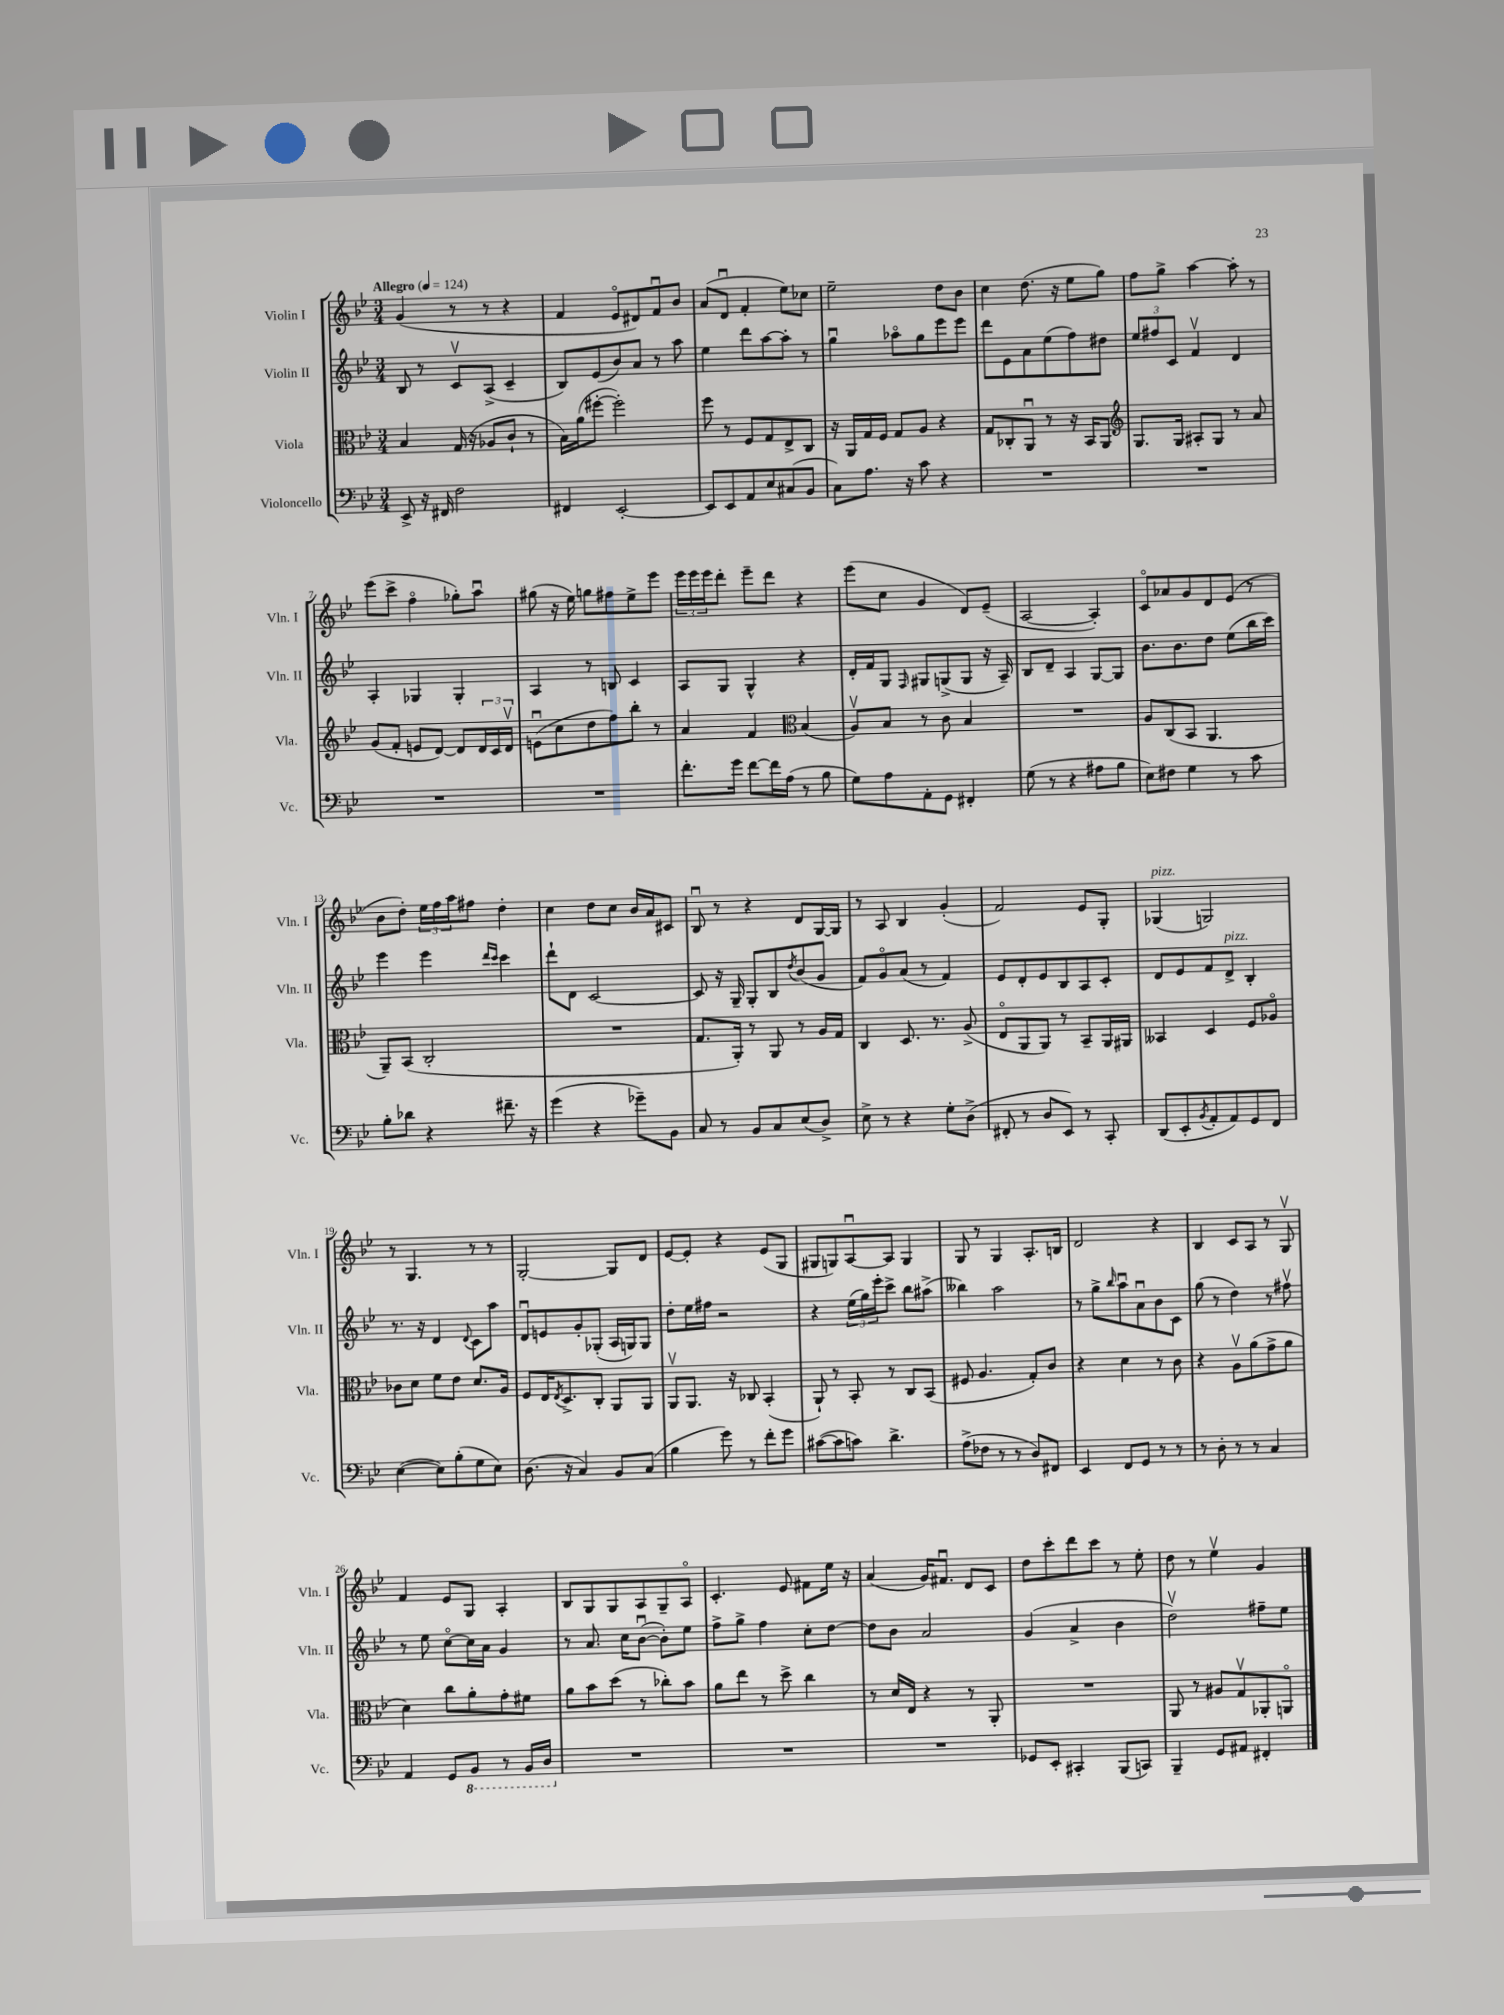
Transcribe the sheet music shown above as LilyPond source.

<<
\new StaffGroup <<
\new Staff = "s0" \with { instrumentName = "Violin I" shortInstrumentName = "Vln. I" } {
    \clef treble \key bes \major \numericTimeSignature \time 3/4 \tempo "Allegro" 4 = 124
    g'4( r8 r8 r4 |
    f'4 ees'8\flageolet dis'8) f'8\downbow bes'8 |
    a'8( d'8\downbow f'4-. ees''8) ces''8 |
    ees''2-- d''8 bes'8 |
    c''4 d''8.( r16 ees''8 g''8) |
    f''8 g''8-> a''4~ a''8-. r8 |
    ees'''8( c'''8-> f''4\flageolet ges''8-.) a''8\downbow |
    gis''8( r16 ees''16) g''8 fis''8 ees''8-> ees'''8 |
    \tuplet 3/2 { ees'''16 ees'''16 ees'''16 } d'''8-. ees'''8-- d'''8 r4 |
    ees'''8( c''8 g'4 d'8) ees'8--( |
    a2~ a4-.) |
    c'8\flageolet aes'8 g'8 d'8 ees'8( r8 |
    bes'8 d''8-.) \tuplet 3/2 { ees''16 f''16 a''16 } fis''8 d''4-. |
    c''4 d''8 c''8 bes'16 a'16 cis'8 |
    bes8\downbow r8 r4 d'8 g16~ g16 |
    r8 a8 bes4 g'4-.( |
    f'2) ees'8 g8-. |
    ges4^\markup { \italic "pizz." }( g2) |
    r8 g4. r8 r8 |
    g2~-. g8 d'8 |
    ees'8~ ees'8-. r4 ees'8( g8 |
    gis8 g8) a8~\downbow a8 g4 |
    g8 r8 g4 a8.-. b16 |
    d'2 r4 |
    bes4 c'8 a8 r8 g8\upbow |
    f'4 ees'8 g8 a4-. |
    bes8 g8 g8 a8 g8-- a8\flageolet |
    c'4.-. ees'8 fis'8 ees''16 r16 |
    a'4( g'16) fis'8.\downbow d'8 c'8 |
    d''8 c'''8-. d'''8 c'''8 r8 ees''8-. |
    d''8 r8 ees''4\upbow g'4 \bar "|." |
}
\new Staff = "s1" \with { instrumentName = "Violin II" shortInstrumentName = "Vln. II" } {
    \clef treble \key bes \major \numericTimeSignature \time 3/4
    bes8 r8 c'8\upbow a8->( c'4-- |
    bes8) ees'8( bes'8) a'8 r8 a''8 |
    ees''4 d'''8 a''8~ a''8-. r8 |
    g''4\downbow aes''8\flageolet g''8 ees'''8 ees'''8 |
    d'''8 ees'8 a'8 ees''8( f''8) dis''8 |
    \tuplet 3/2 { ees''8 fis''8 c'8 } f'4\upbow d'4 |
    a4-. ges4 ges4-. |
    a4 r8 b8 c'4 |
    a8 g8 g4-^ r4 |
    d'16-. f'16 g8 \grace { f16 } gis8 g8->( g8 r16 a16--) |
    bes8 d'8-- a4 g8~ g8 |
    bes'8. bes'8. d''8 ees''8( bes''16 c'''16) |
    ees'''4 ees'''4 \grace { d'''16 c'''16 } c'''4 |
    d'''8-! d'8 c'2~ |
    c'8 r16 g16-- g8-. bes8 \acciaccatura { d''8 } bes'8( g'8 |
    f'8) g'8\flageolet a'8( r8 f'4) |
    ees'8 d'8-. ees'8 bes8 a8 c'8-. |
    d'8 ees'8 f'8 d'8->^\markup { \italic "pizz." } bes4-. |
    r8. r16 d'4 \appoggiatura { d'8 } c'8 a''8 |
    d'8\downbow e'8 g'8-. ges8-.( a16 g16) g8 |
    d''8-. ees''16 fis''16 r2 |
    r4 \tuplet 3/2 { ees''16( g''16) ees'''16-. } c'''8-> bes''8 ais''8->( |
    beses''4) a''2 |
    r8 g''8-> \grace { bes''16 } a''8\downbow a'8\downbow bes'8 c'8 |
    g''8( r8 d''4) r8 fis''8\upbow |
    r8 ees''8 c''8~\flageolet c''16 a'16 g'4 |
    r8 a'8. c''16 bes'8~\downbow( bes'8-.) ees''8 |
    f''8-> g''8-> f''4 c''8-. d''8~ |
    d''8 bes'8 a'2 |
    g'4( a'4-> bes'4 |
    d''2\upbow) fis''8-- ees''8 \bar "|." |
}
\new Staff = "s2" \with { instrumentName = "Viola" shortInstrumentName = "Vla." } {
    \clef alto \key bes \major \numericTimeSignature \time 3/4
    bes4 g16( r16 aes8 c'8-! r8 |
    bes16) a'16( fis''8~-. fis''2-.) |
    f''8 r8 f8 g8 ees8-> c8 |
    r16 a,16 g16 f16 g8 a8 r4 |
    g8 ces8-. a,8\downbow r8 r16 bes,16 a,8 |
    \clef treble g8. g16 ais8-. g8 r8 a'8 |
    g'8( f'8-. e'8 d'8~) d'8 \tuplet 3/2 { d'16 c'16 d'16\upbow } |
    e'8\downbow( c''8 d''8 f''8) bes''8-. r8 |
    a'4 f'4 \clef alto bes4( |
    a8\upbow) bes8 r8 c'8 bes4 |
    R2. |
    a8 c8( bes,8 a,4. |
    a,8--) bes,8( c2-. |
    R2. |
    g8. a,16-.) r8 a,8 r8 a16 g16 |
    c4 d8. r8. a8->( |
    ees8\flageolet a,8 a,8) r8 bes,8-- a,16 ais,16 |
    beses,4 d4 f8 aes8\flageolet |
    ces'8 d'8 f'8 ees'8 d'8. a16 |
    f8 ees16 \acciaccatura { ees8 } d8.-> c8-. a,8 a,8 |
    a,8\upbow a,8. r16 ces8 bes,4-.( |
    a,8-!) r8 bes,8-. r8 c8 bes,8( |
    fis8 a4. g8-.) c'8 |
    r4 d'4 r8 c'8 |
    r4 a8\upbow a'8( g'8-> a'8 |
    d'4) c''8 a'8-. g'8-. fis'8 |
    a'8 bes'8 d''8( r8 ces''8-.) bes'8 |
    a'8 ees''8 r8 d''8-> c''4 |
    r8 d'16 ees16 r4 r8 a,8-. |
    R2. |
    a,8 r8 ais8 g8\upbow aes,8-. a,8\flageolet \bar "|." |
}
\new Staff = "s3" \with { instrumentName = "Violoncello" shortInstrumentName = "Vc." } {
    \clef bass \key bes \major \numericTimeSignature \time 3/4
    ees,8-> r16 fis,16 f2 |
    fis,4 ees,2~-. |
    ees,8 ees,8 a,8 ees8 cis8( bes,8 |
    c8) a8. r16 c'8 r4 |
    R2. |
    R2. |
    R2. |
    R2. |
    f'8.-. g'16 f'8~ f'16 a16( r8 bes8 |
    g8) a8 a,8-. g,8 fis,4-. |
    g8( r8 r4 ais8 bes8 |
    ees8) fis8 g4 r8 c'8 |
    bes8-. des'8 r4 fis'8.-- r16 |
    g'4( r4 ges'8--) bes,8 |
    c8 r8 bes,8 c8 ees8( d8->) |
    ees8-> r8 r4 g8-. d8->( |
    fis,8-. r8 d8 ees,8) r8 c,8-. |
    d,8( ees,8-. \acciaccatura { bes,8 } a,8-. a,8) g,8 f,8 |
    ees4~( ees8) bes8-.( g8 ees8) |
    d8.( r16 c4) bes,8 c8( |
    bes4 g'8) r8 f'8-. g'8 |
    cis'8~( cis'8 c'8) d'4.-> |
    a8->( fes8 r8 r8 d8) fis,8 |
    ees,4 f,8 g,8 r8 r8 |
    r8 d8-. r8 r8 c4 |
    a,4 g,8 \ottava #-1 bes,,8 r8 bes,,16 d,16 \ottava #0 |
    R2. |
    R2. |
    R2. |
    ges,8 ees,8-. cis,4-. bes,,8( c,8) |
    bes,,4-- g,8 ais,8 fis,4-. \bar "|." |
}
>>
>>
